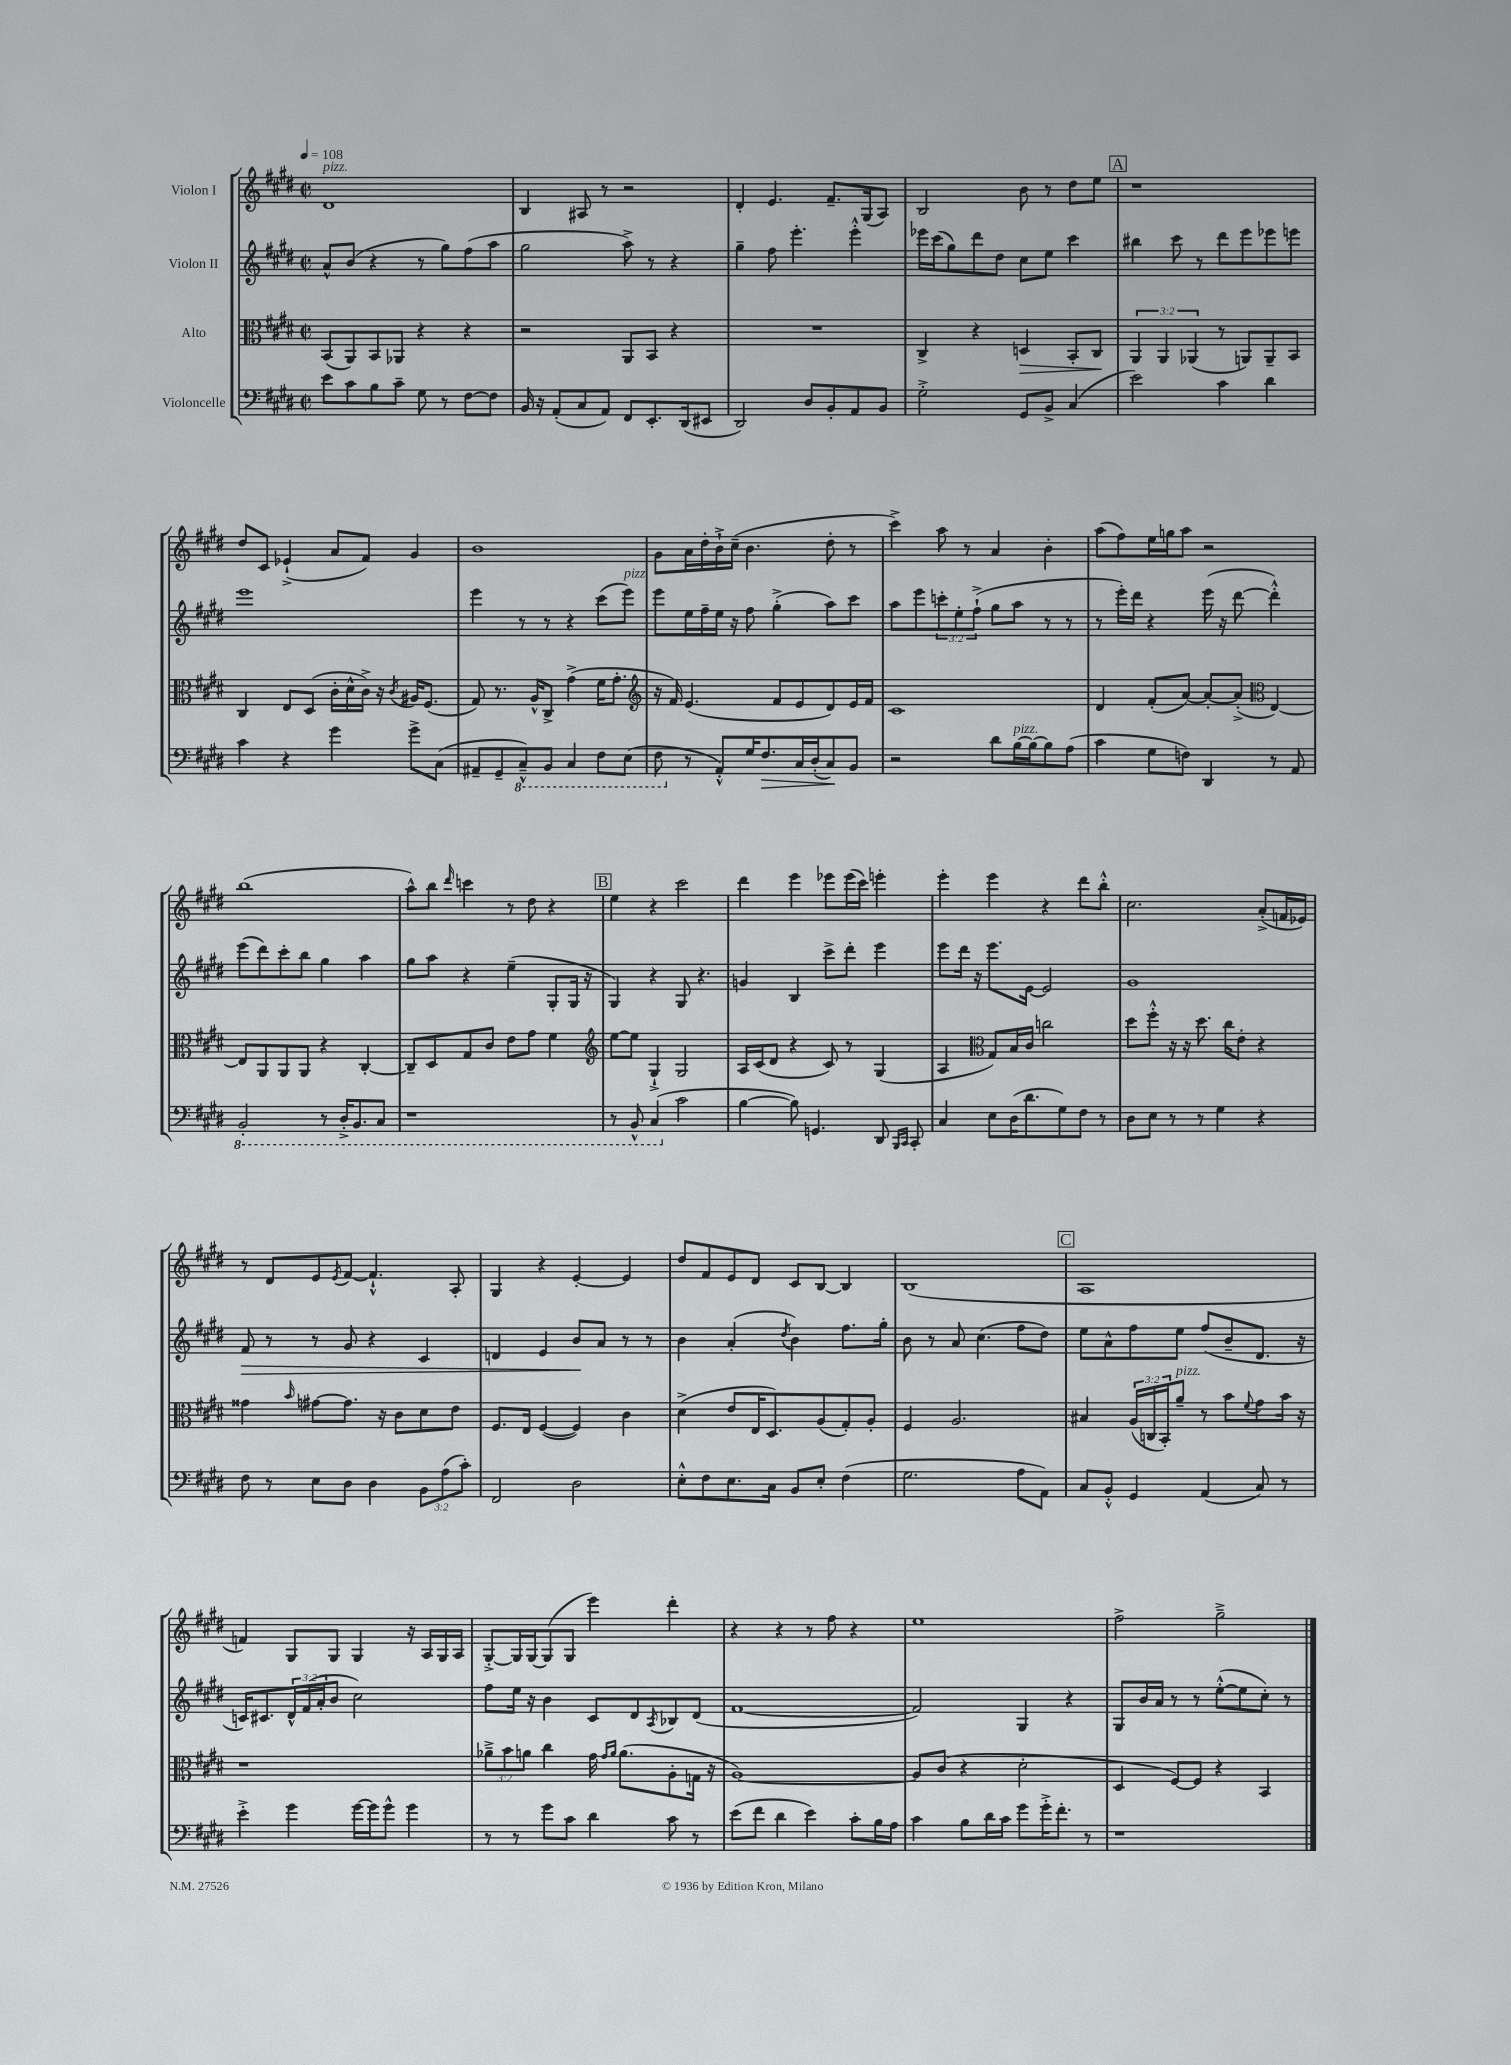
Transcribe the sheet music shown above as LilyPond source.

<<
\new StaffGroup <<
\new Staff = "s0" \with { instrumentName = "Violon I" } {
    \clef treble \key e \major \defaultTimeSignature \time 2/2 \tempo 4 = 108
    dis'1^\markup { \italic "pizz." } |
    b4 ais8 r8 r2 |
    dis'4-. e'4. fis'8.-- gis16( a8) |
    b2 b'8 r8 dis''8 e''8 |
    \mark \markup { \box "A" } r1 |
    dis''8 cis'8 ees'4-!->( a'8 fis'8) gis'4 |
    b'1 |
    gis'8 a'16 dis''16-. b'16-!-> cis''16--( b'4. dis''8-. r8 |
    cis'''4->) a''8 r8 a'4 b'4-. |
    a''8( fis''8) e''16 g''16 a''8 r2 |
    b''1( |
    a''8-^) b''8 \grace { dis'''16 } c'''4 r8 dis''8 r4 |
    \mark \markup { \box "B" } e''4 r4 cis'''2 |
    dis'''4 e'''4 ees'''8 ees'''16( cis'''16) e'''4-. |
    e'''4-. e'''4 r4 dis'''8 b''8-.-^ |
    cis''2. a'8-.->( f'16 ees'16) |
    r8 dis'8 e'8 \acciaccatura { e'8 } fis'8~ fis'4.-!-^ a8-. |
    gis4 r4 e'4~-. e'4 |
    dis''8 fis'8 e'8 dis'8 cis'8 b8~ b4 |
    b1( |
    \mark \markup { \box "C" } a1 |
    f'4) gis8 gis8 gis4 r16 a16 gis16 a16 |
    gis8~-.-> gis16 gis16~ gis8( gis8 e'''4) dis'''4-. |
    r4 r4 r8 fis''8 r4 |
    e''1 |
    fis''2-> gis''2---> \bar "|." |
}
\new Staff = "s1" \with { instrumentName = "Violon II" } {
    \clef treble \key e \major \defaultTimeSignature \time 2/2 \override Staff.TupletNumber.text = #tuplet-number::calc-fraction-text
    a'8-^ b'8( r4 r8 gis''8) fis''8( a''8 |
    gis''2 a''8->) r8 r4 |
    gis''4-- fis''8 e'''4.-. e'''4-.-^ |
    ees'''16 cis'''16( gis''8) dis'''8 dis''8 cis''8 e''8 cis'''4 |
    \mark \markup { \box "A" } bis''4 cis'''8 r8 dis'''8 e'''8 ees'''8 e'''8 |
    e'''1 |
    e'''4 r8 r8 r4 cis'''8( e'''8^\markup { \italic "pizz." }) |
    e'''8 e''16 fis''16-- e''16 r16 fis''8 gis''4-.->( a''8) cis'''8 |
    a''8 e'''8 \tuplet 3/2 { c'''8-. e''8-. fis''8-!->( } gis''8 a''8 r8 r8 |
    r8 e'''16-.) dis'''16 r4 e'''16( r16 dis'''8~ dis'''4-.-^) |
    e'''8( dis'''8) cis'''8-. b''8 gis''4 a''4 |
    gis''8 a''8 r4 e''4--( gis8-. gis16 r16 |
    \mark \markup { \box "B" } gis4) r4 gis8 r4. |
    g'4 b4 cis'''8-> dis'''8-. e'''4 |
    e'''8 dis'''16 r16 e'''8. e'16~ e'2 |
    gis'1 |
    fis'8\> r8 r8 gis'8 r4 cis'4 |
    d'4 e'4 b'8\! a'8 r8 r8 |
    b'4 a'4-.( \acciaccatura { dis''8 } b'4) fis''8. gis''16-. |
    b'8 r8 a'8 cis''4.( fis''8 dis''8) |
    \mark \markup { \box "C" } e''8 a'8-^ fis''8 e''8 fis''8( b'8-- dis'8. r16 |
    c'16) cis'8. \tuplet 3/2 { dis'16-^ fis'16( a'16-. } b'8 cis''2) |
    fis''8 e''16 r16 b'4 cis'8 dis'8 \acciaccatura { a8 } bes8 dis'8( |
    fis'1~ |
    fis'2) gis4 r4 |
    gis8 b'16 a'16 r8 r8 e''8~-.-^( e''8 cis''8-.) r8 \bar "|." |
}
\new Staff = "s2" \with { instrumentName = "Alto" } {
    \clef alto \key e \major \defaultTimeSignature \time 2/2 \override Staff.TupletNumber.text = #tuplet-number::calc-fraction-text
    b,8( a,8) b,8 aes,8 r4 r4 |
    r2 a,8 b,8 r4 |
    R1 |
    cis4-> r4 d4\> b,8-. cis8\! |
    \mark \markup { \box "A" } \tuplet 3/2 { a,4 a,4 aes,4( } r8 a,8) a,8-- b,8 |
    cis4 e8 dis8( cis'16-. dis'16-^ cis'16->) r16 \acciaccatura { cis'8 } ais16 fis8.( |
    gis8) r8. a16-^ cis8-> gis'4->( fis'16 gis'8.-. |
    \clef treble r16 fis'16) e'4.( fis'8 e'8 dis'8) e'16 fis'16 |
    cis'1 |
    dis'4 fis'8-.( a'8~) a'8~-. a'8-.->( \clef alto e4~) |
    e8 a,8 a,8 a,8 r4 cis4~-. |
    cis8-- dis8 gis8 cis'8 e'8 gis'8 fis'4 |
    \mark \markup { \box "B" } \clef treble e''8~ e''8 gis4-!-> gis2 |
    a16 cis'16( dis'8 r4 cis'8) r8 gis4( |
    a4 \clef alto gis8) b16 cis'16 c''2 |
    dis''8 fis''8-.-^ r16 r16 dis''8. cis''16 e'8-. r4 |
    gisis'4 \grace { b'16 } gis'8~ gis'8. r16 cis'8 dis'8 e'8 |
    fis8. e16 fis4~( fis4) cis'4 |
    dis'4->( e'8 e16 dis8.) a8( gis8-.) a8-. |
    fis4 a2. |
    \mark \markup { \box "C" } bis4 \tuplet 3/2 { a16( c16 b,16-.) } a'8--^\markup { \italic "pizz." } r8 b'8 \appoggiatura { fis'8 } gis'8 b'16 r16 |
    r1 |
    \tuplet 3/2 { aes'8---> b'8 a'8 } cis''4 gis'16 \grace { gis'16 a'16 } a'8.( a8-. g16 r16 |
    a1~) |
    a8 cis'8( r4 dis'2-. |
    dis4 fis8~) fis8 r4 b,4 \bar "|." |
}
\new Staff = "s3" \with { instrumentName = "Violoncelle" } {
    \clef bass \key e \major \defaultTimeSignature \time 2/2 \override Staff.TupletNumber.text = #tuplet-number::calc-fraction-text
    e'8 cis'8 b8 cis'8-- gis8 r8 fis8~ fis8 |
    b,16 r16 a,8-.( cis8 a,8) fis,8 e,8.-. dis,16( eis,8 |
    dis,2) dis8 b,8-. a,8 b,8 |
    gis2-.-> gis,8 b,8-> cis4( |
    \mark \markup { \box "A" } e'2) cis'4 dis'4 |
    cis'4 r4 gis'4 gis'8-> cis8( |
    ais,8-- gis,8-- \ottava #-1 cis,8---^) b,,8 cis,4 fis,8 e,8( |
    fis,8 \ottava #0 r8 a,8-.-^) gis16 fis8.\> cis16 dis16-.( cis8\!) b,8 |
    r2 dis'8 b16~^\markup { \italic "pizz." } b16~ b8 a8( |
    cis'4 gis8 f8) dis,4 r8 a,8 |
    \ottava #-1 b,,2-. r8 dis,16-.-> b,,8. cis,8 |
    r1 |
    \mark \markup { \box "B" } r8 b,,8-^ cis,4( \ottava #0 cis'2 |
    b4~ b8) g,4. dis,8 \grace { b,,16 cis,16 } cis,8-. |
    cis4 e8 dis16( dis'8. gis8) fis8 r8 |
    dis8 e8 r8 r8 gis4 r4 |
    fis8 r8 e8 dis8 dis4 \tuplet 3/2 { b,8 a8( cis'8-.) } |
    fis,2 dis2 |
    e8-.-^ fis8 e8. cis16 b,8 e8-. fis4( |
    gis2. a8 a,8) |
    \mark \markup { \box "C" } cis8 b,8-.-^ gis,4 a,4( cis8) r8 |
    e'4-.-> gis'4 gis'16~ gis'16 gis'8-^ gis'4 |
    r8 r8 gis'8 cis'8 dis'4 cis'8 r8 |
    e'8( fis'8 dis'4 e'4) cis'8-. b16 a16 |
    cis'4 b8 dis'16 cis'16 gis'8 gis'16-.-> fis'8.-. r8 |
    r1 \bar "|." |
}
>>
>>
\layout { \context { \Score \remove "Bar_number_engraver" } }
